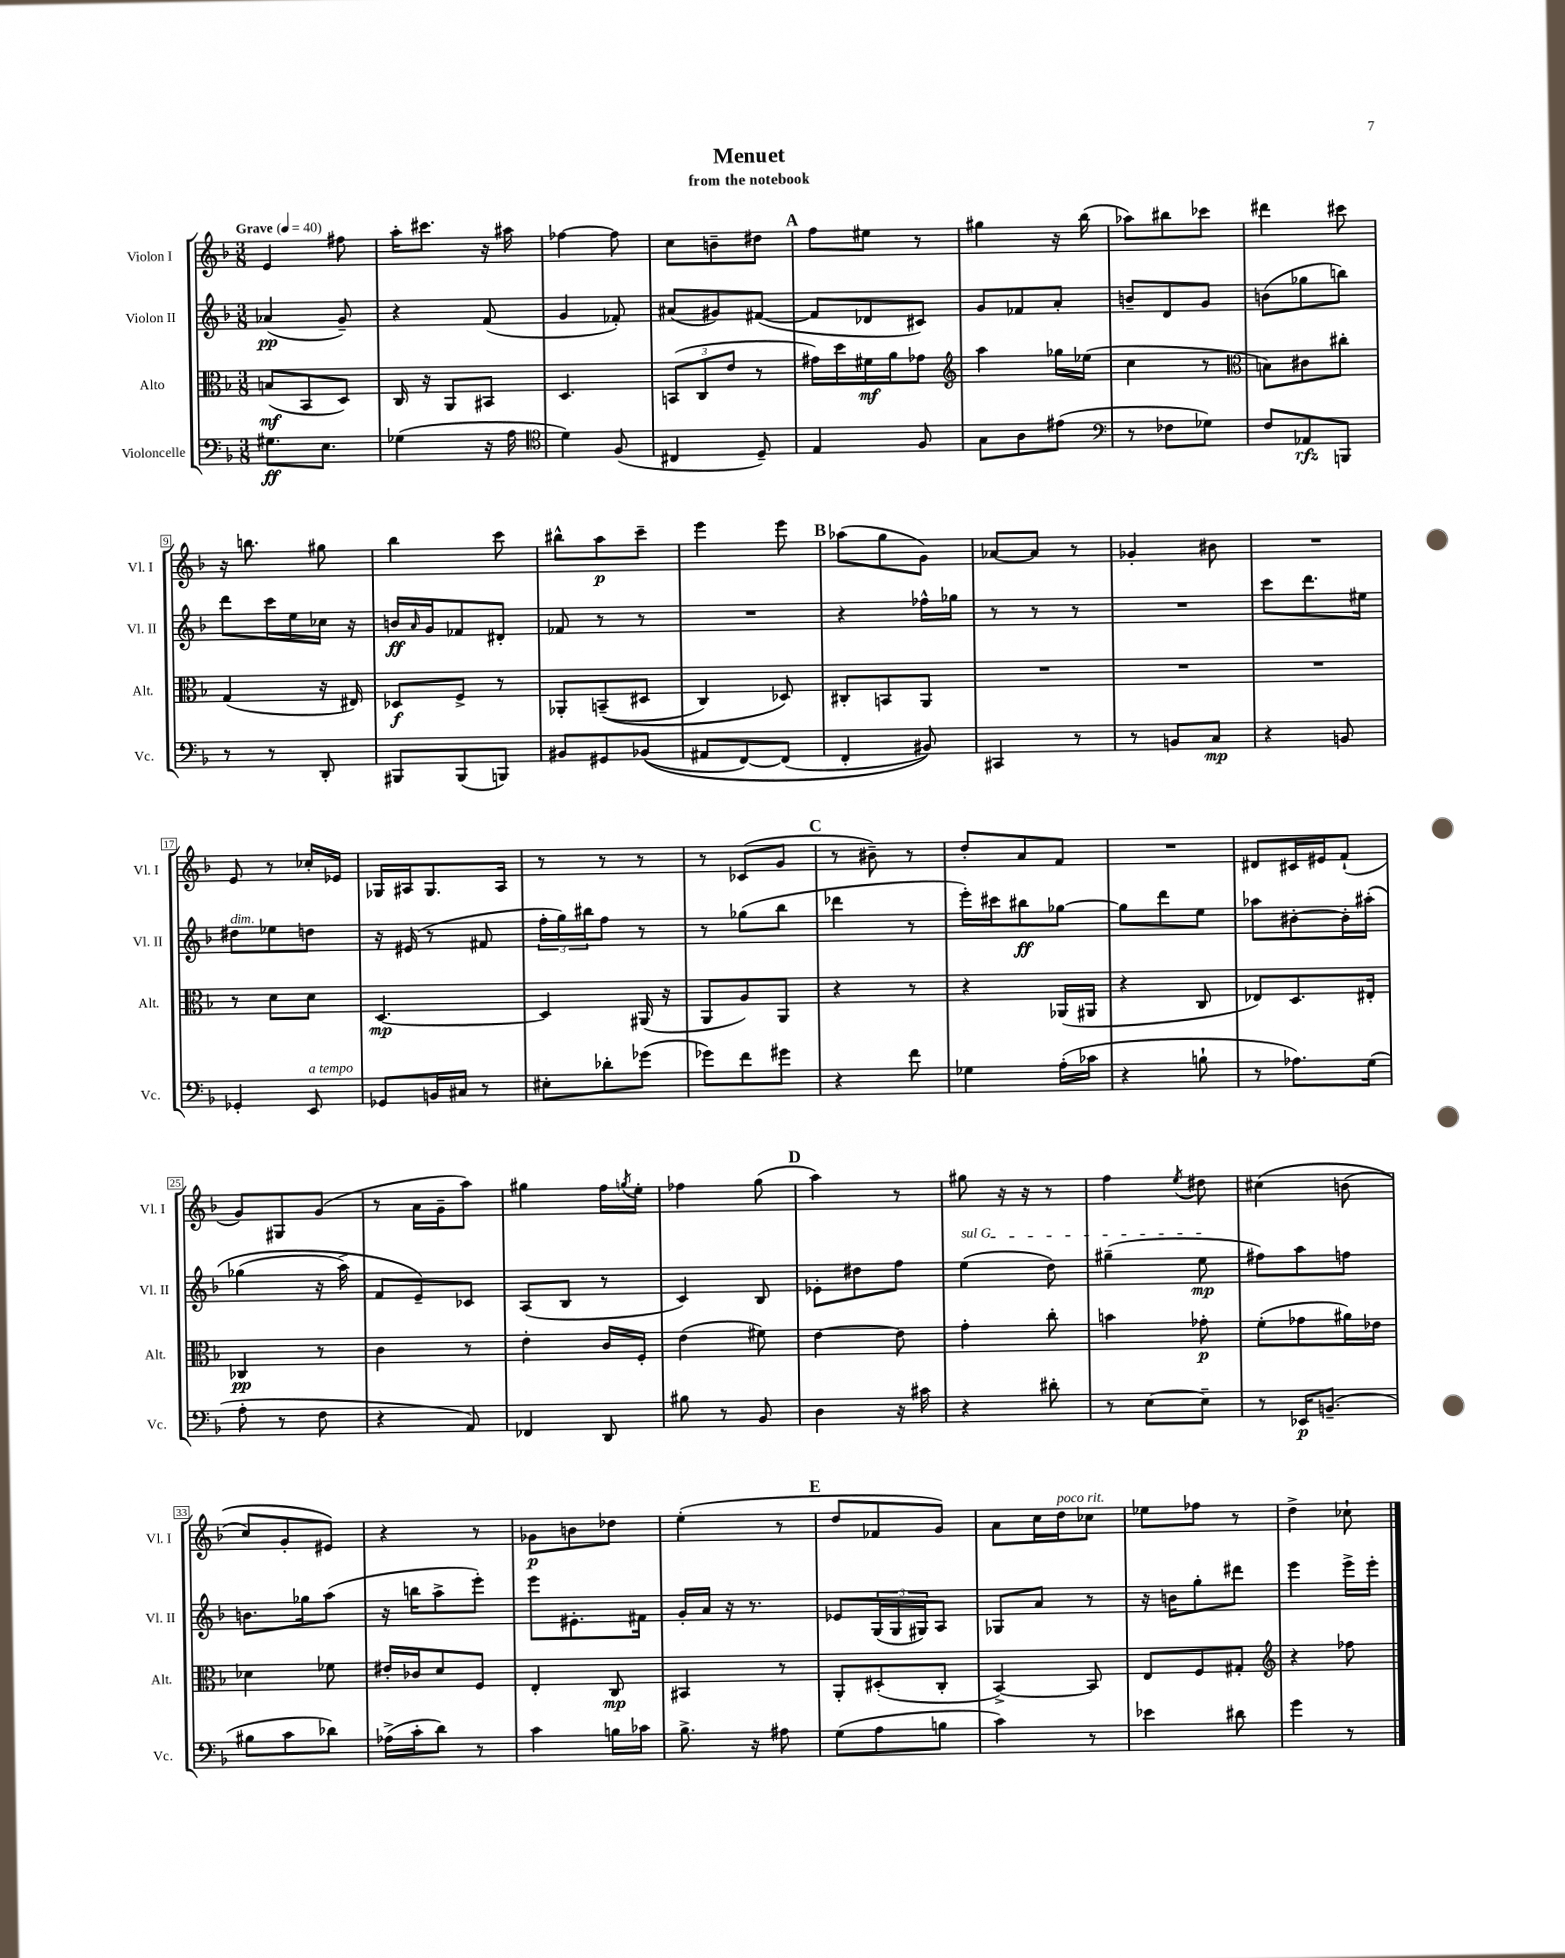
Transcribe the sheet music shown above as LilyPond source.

\header { title = "Menuet" subtitle = "from the notebook" }
<<
\new StaffGroup <<
\new Staff = "s0" \with { instrumentName = "Violon I" shortInstrumentName = "Vl. I" } {
    \clef treble \key f \major \numericTimeSignature \time 3/8 \tempo "Grave" 4 = 40
    e'4 fis''8 |
    a''16-. cis'''8. r16 ais''16 |
    fes''4~ fes''8 |
    c''8 b'8-- dis''8 |
    \mark \markup { \bold "A" } f''8 eis''8 r8 |
    gis''4 r16 bes''16( |
    aes''8) bis''8 ces'''8 |
    dis'''4 cis'''8 |
    r16 b''8. gis''8 |
    bes''4 c'''8 |
    bis''8-^ a''8\p c'''8-- |
    e'''4 e'''8 |
    \mark \markup { \bold "B" } aes''8( g''8 g'8) |
    aes'8~ aes'8 r8 |
    ges'4-. bis'8 |
    R4. |
    e'8 r8 ces''16-. ees'16 |
    ges16 ais16 ges8. ais16 |
    r8 r8 r8 |
    r8 ces'8( g'8 |
    \mark \markup { \bold "C" } r8 bis'8--) r8 |
    d''8-. a'8 f'8 |
    R4. |
    dis'8 cis'16 eis'16 f'8-!( |
    g'8) gis8 g'8( |
    r8 a'16 g'16-- a''8) |
    gis''4 f''16 \acciaccatura { g''8 } e''16-. |
    fes''4 g''8( |
    \mark \markup { \bold "D" } a''4) r8 |
    gis''8 r16 r16 r8 |
    f''4 \acciaccatura { e''8 } dis''8 |
    cis''4\( b'8( |
    c''8) g'8-. eis'8\) |
    r4 r8 |
    ges'8\p b'8 des''8 |
    e''4-.( r8 |
    \mark \markup { \bold "E" } d''8 fes'8 g'8) |
    a'8 c''16 d''16^\markup { \italic "poco rit." } ces''8 |
    ees''8 fes''8 r8 |
    d''4-> ces''8-! \bar "|." |
}
\new Staff = "s1" \with { instrumentName = "Violon II" shortInstrumentName = "Vl. II" } {
    \clef treble \key f \major \numericTimeSignature \time 3/8
    aes'4\pp( g'8--) |
    r4 f'8( |
    g'4 fes'8-.) |
    ais'8( gis'8) fis'8~( |
    \mark \markup { \bold "A" } fis'8 des'8 cis'8) |
    g'8 fes'8 a'8-. |
    b'8-- d'8 g'8 |
    b'8( ges''8 b''8) |
    d'''8 c'''16 e''16 ces''16 r16 |
    b'16\ff \grace { a'16 } g'16 fes'8 dis'8-. |
    fes'8 r8 r8 |
    R4. |
    \mark \markup { \bold "B" } r4 fes''16-^ ges''16 |
    r8 r8 r8 |
    R4. |
    c'''8 d'''8. eis''16 |
    dis''8^\markup { \italic "dim." } ees''8 d''8 |
    r16 eis'16( r8 fis'8 |
    \tuplet 3/2 { f''16-. g''16) bis''16 } f''8 r8 |
    r8 ges''8( bes''8 |
    \mark \markup { \bold "C" } des'''4 r8 |
    e'''16-.) cis'''16 bis''8\ff ges''8~ |
    ges''8 d'''8 e''8 |
    aes''8 bis'8~-. bis'16-. ais''16-.\( |
    ges''4( r16 a''16->) |
    f'8 e'8--\) ces'8 |
    a8( bes8 r8 |
    c'4) bes8 |
    \mark \markup { \bold "D" } ees'8-. dis''8 f''8 |
    \once \override TextSpanner.bound-details.left.text = \markup { \italic "sul G" } e''4\startTextSpan( d''8) |
    gis''4--( e''8\mp\stopTextSpan |
    fis''8) a''8 f''8 |
    b'8. ges''16 a''8( |
    r16 b''16 a''8-> e'''8-.) |
    e'''8 eis'8.-. fis'16 |
    g'16-. a'16 r16 r8. |
    \mark \markup { \bold "E" } ees'8 \tuplet 3/2 { g16( g16 gis16) } a8 |
    ges8 a'8 r8 |
    r16 b'16 g''8-. dis'''8 |
    e'''4 e'''16-> e'''16-. \bar "|." |
}
\new Staff = "s2" \with { instrumentName = "Alto" shortInstrumentName = "Alt." } {
    \clef alto \key f \major \numericTimeSignature \time 3/8
    b8\mf( bes,8 d8) |
    c16 r16 a,8 bis,8 |
    d4. |
    \tuplet 3/2 { b,8( c8 e'8 } r8 |
    \mark \markup { \bold "A" } gis'16) d''16 fis'16\mf a'16 ges'8 |
    \clef treble a''4 ges''16 ees''16( |
    c''4 r8 |
    \clef alto b8) cis'8 cis''8-. |
    g4( r16 eis16) |
    des8\f f8-> r8 |
    aes,8-. b,8--(\( dis8 |
    c4) des8\) |
    \mark \markup { \bold "B" } cis8-. b,8 a,8 |
    R4. |
    R4. |
    R4. |
    r8 d'8 d'8 |
    d4.~\mp |
    d4 ais,16( r16 |
    a,8 a8) a,8 |
    \mark \markup { \bold "C" } r4 r8 |
    r4 aes,16( ais,16 |
    r4 c8 |
    ees8) d8. eis16-. |
    ces4\pp r8 |
    c'4 r8 |
    e'4-. c'16 f16-. |
    e'4( fis'8) |
    \mark \markup { \bold "D" } e'4~ e'8 |
    g'4-. c''8-. |
    b'4 ges'8-.\p |
    f'8-.( ges'8 ais'16) ees'16 |
    des'4 fes'8 |
    eis'16-. ces'16 d'8 f8 |
    e4-. c8\mp |
    bis,4 r8 |
    \mark \markup { \bold "E" } a,8-. dis8-.( c8-. |
    bes,4~->) bes,8 |
    e8 f8 gis8-. |
    \clef treble r4 fes''8 \bar "|." |
}
\new Staff = "s3" \with { instrumentName = "Violoncelle" shortInstrumentName = "Vc." } {
    \clef bass \key f \major \numericTimeSignature \time 3/8
    gis8.\ff e8. |
    ges4( r16 a16 |
    \clef tenor d'4) f8( |
    cis4 d8--) |
    \mark \markup { \bold "A" } e4 f8 |
    g8 a8 eis'8( |
    \clef bass r8 fes8 ges8) |
    f8 aes,8\rfz b,,8 |
    r8 r8 d,8-. |
    bis,,8 bis,,8( b,,8) |
    bis,8 gis,8 bes,8(\( |
    ais,8 f,8~) f,8( |
    \mark \markup { \bold "B" } f,4-. bis,8)\) |
    cis,4 r8 |
    r8 b,8 c8\mp |
    r4 b,8 |
    ges,4-. e,8^\markup { \italic "a tempo" } |
    ges,8 b,16 cis16 r8 |
    eis8-. des'8-. ges'8( |
    ges'8) f'8 gis'8 |
    \mark \markup { \bold "C" } r4 f'8 |
    ges4 a16-.( ces'16 |
    r4 b8-! |
    r8 aes8.) g16( |
    a8-. r8 f8 |
    r4 a,8) |
    fes,4 d,8 |
    bis8 r8 bes,8 |
    \mark \markup { \bold "D" } d4 r16 cis'16 |
    r4 dis'8-. |
    r8 e8~ e8-- |
    r8 ees,16\p b,8.--( |
    bis8 c'8 des'8) |
    aes16->( c'16-. d'8) r8 |
    c'4 b16 ces'16 |
    bes8.-> r16 ais8 |
    \mark \markup { \bold "E" } g8( a8 b8 |
    c'4) r8 |
    ees'4 dis'8 |
    g'4 r8 \bar "|." |
}
>>
>>
\layout { \context { \Score \override BarNumber.stencil = #(make-stencil-boxer 0.1 0.3 ly:text-interface::print) } }
